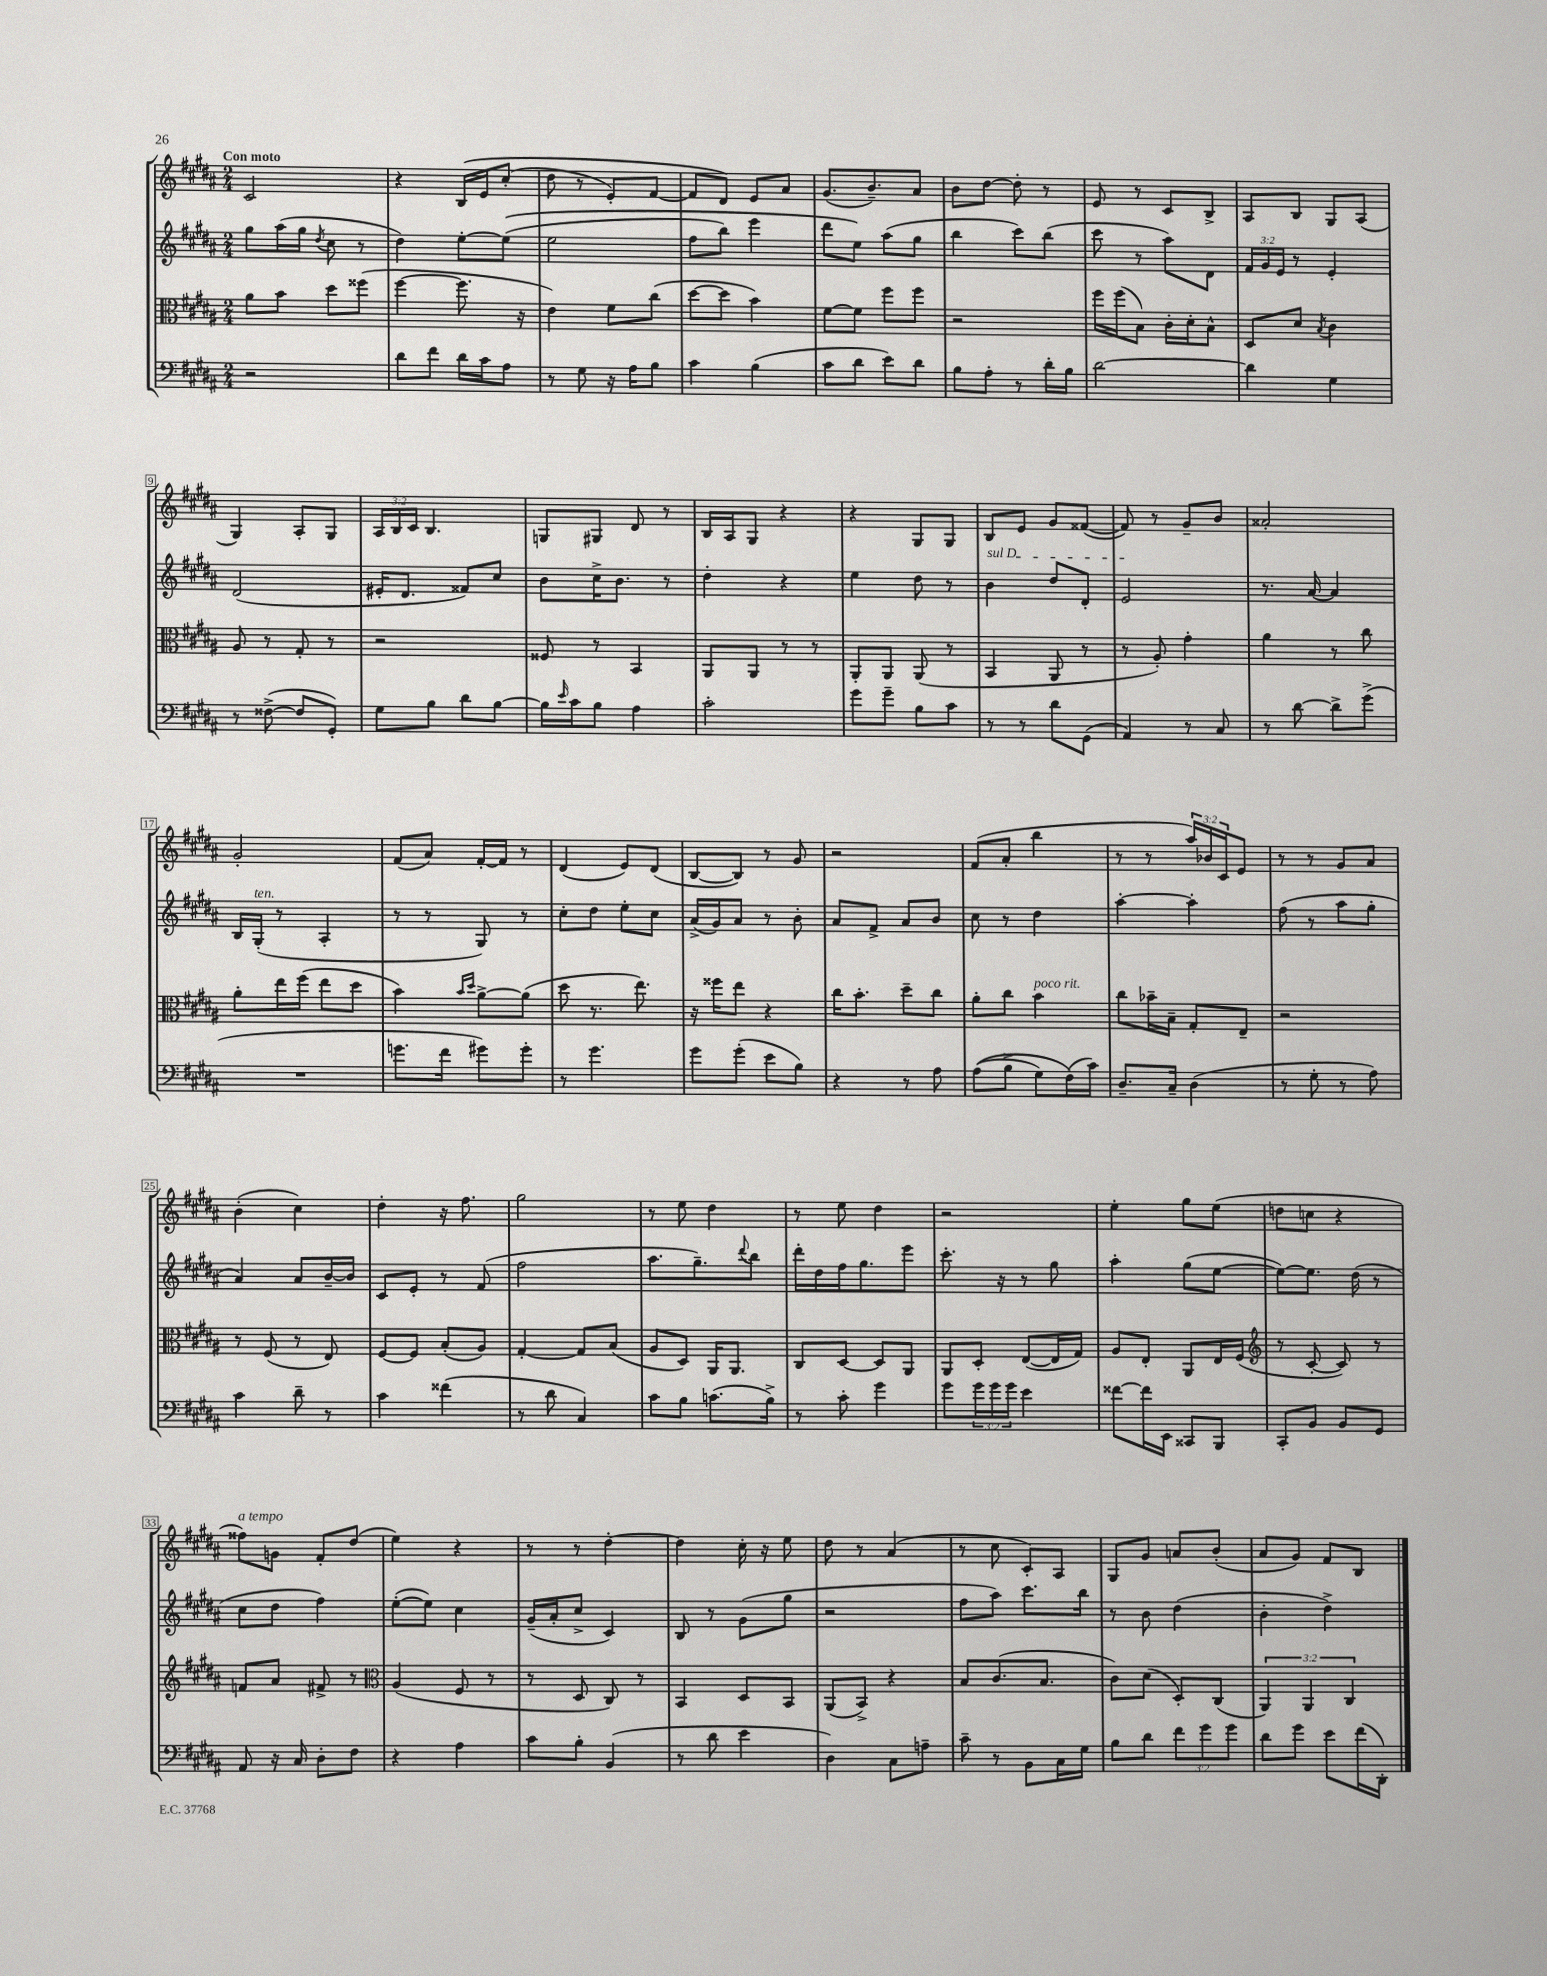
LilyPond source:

<<
\new StaffGroup <<
\new Staff = "s0" {
    \clef treble \key b \major \numericTimeSignature \time 2/4 \override Staff.TupletNumber.text = #tuplet-number::calc-fraction-text \tempo "Con moto"
    cis'2 |
    r4 b16\( e'16 cis''8-.( |
    dis''8 r8 e'8-.) fis'8~ |
    fis'8 dis'8\) e'8 ais'8 |
    gis'8.( b'8.--) ais'8 |
    b'8 dis''8~ dis''8-. r8 |
    e'8 r8 cis'8 b8-> |
    ais8 b8 gis8 ais8( |
    gis4) ais8-. gis8 |
    \tuplet 3/2 { ais16 b16 cis'16 } b4. |
    g8 gis8 dis'8 r8 |
    b16 ais16 gis8 r4 |
    r4 gis8 gis8 |
    b8 e'8 gis'8 fisis'8~( |
    fisis'8) r8 gis'8-- b'8 |
    aisis'2-. |
    gis'2-. |
    fis'8( ais'8) fis'16~-. fis'16 r8 |
    dis'4( e'8) dis'8( |
    b8~ b8) r8 gis'8 |
    r2 |
    fis'8( ais'8-. b''4 |
    r8 r8 \tuplet 3/2 { ais''16) bes'16 cis'16 } e'8 |
    r8 r8 gis'8 ais'8 |
    b'4-.( cis''4) |
    dis''4-. r16 fis''8. |
    gis''2 |
    r8 e''8 dis''4 |
    r8 e''8 dis''4 |
    r2 |
    e''4-. gis''8 e''8( |
    d''8 c''8 r4 |
    fisis''8^\markup { \italic "a tempo" }) g'8 fis'8-. dis''8( |
    e''4) r4 |
    r8 r8 dis''4~-. |
    dis''4 cis''16-. r16 e''8 |
    dis''8 r8 ais'4( |
    r8 cis''8 cis'8-.) ais8 |
    gis8 gis'8 a'8 b'8-.( |
    ais'8 gis'8) fis'8 b8 \bar "|." |
}
\new Staff = "s1" {
    \clef treble \key b \major \numericTimeSignature \time 2/4 \override Staff.TupletNumber.text = #tuplet-number::calc-fraction-text
    gis''8 ais''16( gis''16 \acciaccatura { dis''8 } cis''8 r8 |
    dis''4) e''8~-. e''8(\( |
    e''2 |
    fis''8 b''8) e'''4 |
    dis'''8 e''8\) ais''8( gis''8 |
    b''4 cis'''8) b''8( |
    cis'''8 r8 ais''8) dis'8 |
    \tuplet 3/2 { fis'16 gis'16 e'16 } r8 e'4-. |
    dis'2( |
    eis'16-. dis'8. fisis'8) cis''8 |
    b'8 cis''16-> b'8. r8 |
    dis''4-. r4 |
    e''4 dis''8 r8 |
    \once \override TextSpanner.bound-details.left.text = \markup { \italic "sul D" } b'4\startTextSpan dis''8 dis'8-. |
    e'2\stopTextSpan |
    r8. ais'16~ ais'4 |
    b16 gis16-.^\markup { \italic "ten." }( r8 ais4-. |
    r8 r8 gis8) r8 |
    cis''8-. dis''8 e''8-. cis''8 |
    ais'16->( gis'16) ais'8 r8 b'8-. |
    ais'8 fis'8-> ais'8 b'8 |
    cis''8 r8 dis''4 |
    ais''4~-. ais''4-. |
    fis''8( r8 ais''8 gis''8-. |
    ais'4) ais'8 b'16~-- b'16 |
    cis'8 e'8-. r8 fis'8( |
    fis''2 |
    ais''8. gis''8.--) \appoggiatura { dis'''8 } b''8 |
    dis'''16-. dis''16 fis''16 gis''8. e'''8 |
    cis'''8.-. r16 r8 gis''8 |
    ais''4-. gis''8( e''8~ |
    e''8~) e''8. dis''16( r8 |
    cis''8 dis''8 fis''4) |
    e''8~-.( e''8) cis''4 |
    gis'16--( ais'16-. cis''8-> cis'4) |
    b8 r8 gis'8( gis''8 |
    r2 |
    fis''8 ais''8) cis'''8. b''16 |
    r8 b'8 dis''4( |
    b'4-. dis''4->) \bar "|." |
}
\new Staff = "s2" {
    \clef alto \key b \major \numericTimeSignature \time 2/4 \override Staff.TupletNumber.text = #tuplet-number::calc-fraction-text
    ais'8 b'8 dis''8 fisis''8( |
    fis''4~ fis''8. r16 |
    e'4) fis'8 cis''8( |
    dis''8~ dis''8 b'4) |
    fis'8~ fis'8 fis''8 fis''8 |
    r2 |
    fis''16 fis''16( b8) cis'16-. dis'16-. b8-^ |
    dis8 dis'8 \acciaccatura { b8 } cis'4 |
    ais8 r8 gis8-. r8 |
    r2 |
    fisis8 r8 b,4 |
    ais,8 ais,8 r8 r8 |
    ais,8-. ais,8 ais,8( r8 |
    b,4 ais,8 r8 |
    r8 ais8-.) gis'4-. |
    ais'4 r8 cis''8 |
    ais'8-. e''16 fis''16( e''8 dis''8 |
    b'4) \grace { b'16 dis''16 } ais'8~-> ais'8( |
    dis''8 r8. e''8.) |
    r16 fisis''16 e''8 r4 |
    cis''16 b'8.-. dis''8-- cis''8 |
    ais'8-. cis''8 b'4^\markup { \italic "poco rit." } |
    cis''8 bes'16-- b16-- gis8-. e8-- |
    r2 |
    r8 fis8( r8 e8) |
    fis8~ fis8 b8-.( ais8) |
    gis4~-. gis8 b8( |
    ais8 dis8) ais,16 ais,8. |
    cis8 dis8~ dis8 ais,8 |
    ais,8 dis8-. e8~( e16 gis16) |
    ais8 e8-. ais,8 e16 fis16( |
    \clef treble r8 cis'8~-. cis'8) r8 |
    f'8 ais'8 fis'8-> r8 |
    \clef alto ais4( fis8 r8 |
    r8 dis8 cis8) r8 |
    b,4 dis8 b,8 |
    ais,8( b,8->) r4 |
    b8 cis'8.( b8. |
    cis'8) dis'8( dis8-.) cis8( |
    \tuplet 3/2 { ais,4) ais,4 cis4 } \bar "|." |
}
\new Staff = "s3" {
    \clef bass \key b \major \numericTimeSignature \time 2/4 \override Staff.TupletNumber.text = #tuplet-number::calc-fraction-text
    r2 |
    dis'8 fis'8 dis'16 cis'16 ais8 |
    r8 gis8 r16 ais16 b8 |
    cis'4 b4( |
    cis'8 dis'8 e'8) dis'8 |
    b8 ais8-. r8 dis'16-. b16 |
    dis'2~ |
    dis'4 gis4 |
    r8 fisis8~->( fisis8 gis,8-.) |
    gis8 b8 dis'8 b8~ |
    b16 \grace { e'16 } cis'16 b8 ais4 |
    cis'2-. |
    gis'8 gis'8-- b8 cis'8 |
    r8 r8 dis'8 gis,8( |
    ais,4) r8 cis8 |
    r8 dis'8~ dis'8-> gis'8->( |
    R2 |
    g'8. fis'16 gis'8) gis'8-. |
    r8 gis'4. |
    gis'8 gis'8-.( e'8 b8) |
    r4 r8 ais8 |
    ais8(\( b8-> gis8) fis16(\) cis'16) |
    dis8.-- cis16-- dis4( |
    r8 gis8-. r8 ais8) |
    cis'4 dis'8-- r8 |
    cis'4 fisis'4( |
    r8 dis'8 cis4) |
    cis'8 b8 c'8.( b16->) |
    r8 cis'8-. gis'4 |
    gis'8 \tuplet 3/2 { gis'16 gis'16 gis'16 } e'4 |
    fisis'8~ fisis'16 e,16 cisis,8 b,,8 |
    cis,8-. b,8 b,8 gis,8 |
    ais,8 r16 cis16 dis8-. fis8 |
    r4 ais4 |
    cis'8 b8-. b,4( |
    r8 dis'8 e'4 |
    dis4) cis8 a8-- |
    cis'8-- r8 b,8 cis16 gis16 |
    b8 dis'8 \tuplet 3/2 { fis'8 gis'8 gis'8 } |
    dis'8 gis'8 e'8 fis'16( dis,16-.) \bar "|." |
}
>>
>>
\layout { \context { \Score \override BarNumber.stencil = #(make-stencil-boxer 0.1 0.3 ly:text-interface::print) } }
